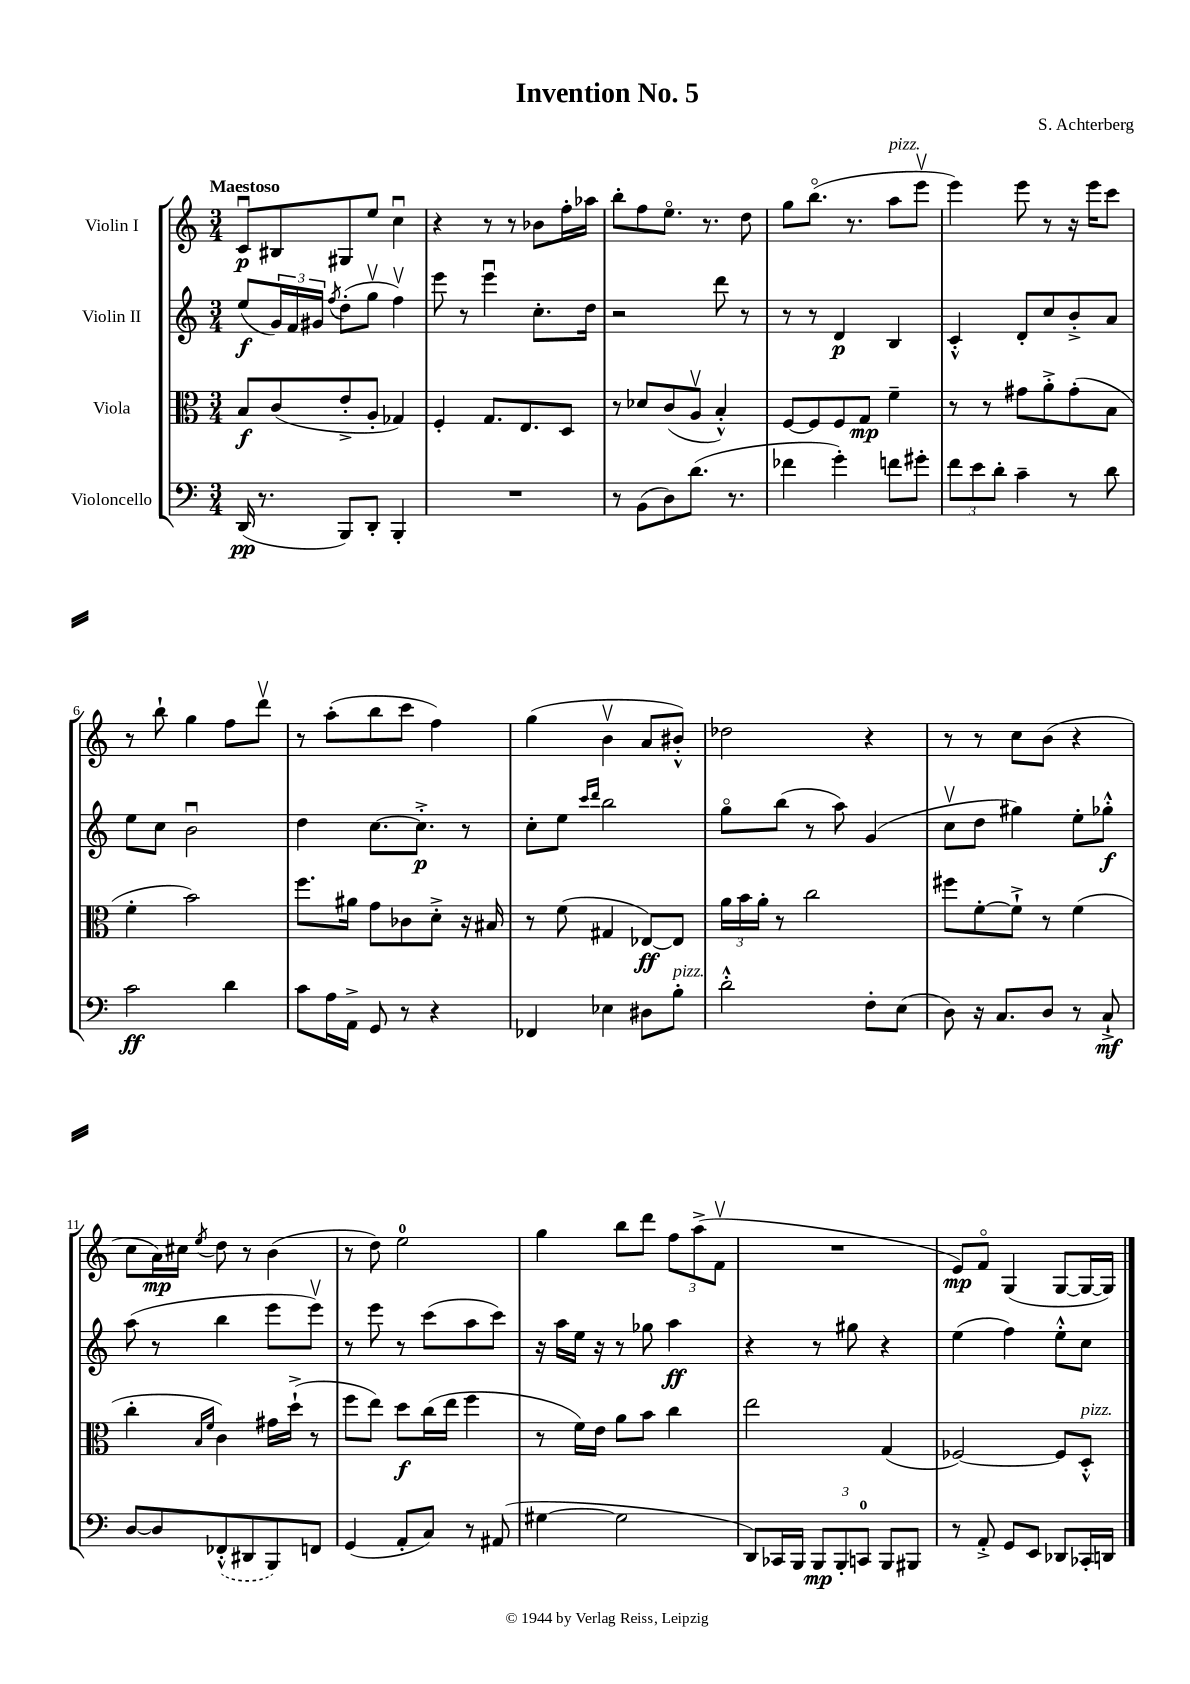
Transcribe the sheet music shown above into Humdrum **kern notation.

**kern	**kern	**kern	**kern
*staff4	*staff3	*staff2	*staff1
*clefF4	*clefC3	*clefG2	*clefG2
*k[]	*k[]	*k[]	*k[]
*M3/4	*M3/4	*M3/4	*M3/4
(16DD	8B	(8ee	8cu
8.r	.	.	.
.	(8c	24g)	8B#
.	.	24f	.
.	.	24g#	.
.	.	8qff	.
8BBB)	8e'^	(8dd'	8G#
8DD'	8A'	8ggv	8ee
4BBB'	4G-)	4ffv)	4ccu
=	=	=	=
2.r	4F'	8eee	4r
.	.	8r	.
.	8.G	4eeeu	8r
.	.	.	8r
.	8.E	.	.
.	.	8.cc'	8b-
.	8D	.	16ff'
.	.	16dd	16aa-
=	=	=	=
8r	8r	2r	8bb'
(8BB	8d-	.	8ff
8D)	(8c	.	8.eeo
(8.d	8Av	.	.
.	.	.	8.r
.	4B'^^)	8ddd	.
8.r	.	.	.
.	.	8r	8dd
=	=	=	=
4f-	[8F	8r	8gg
.	8F]	8r	(8.bbo
4g')	8F	4d	.
.	.	.	8.r
.	8G	.	.
8f	4f~	4B	8aa
8g#'	.	.	8eeev
=	=	=	=
12f	8r	4c'^^	4eee)
12e	.	.	.
.	8r	.	.
12d'	.	.	.
4c~	8g#	8d'	8eee
.	8a'^	8cc	8r
8r	(8g#'	8b'^	16r
.	.	.	16eee
8d	8B	8a	8ccc
=	=	=	=
2c	4f'	8ee	8r
.	.	8cc	8bb`
.	2b)	2bu	4gg
4d	.	.	8ff
.	.	.	8dddv
=	=	=	=
8c	8.ff	4dd	8r
16A	.	.	(8aa'
16AA^	16a#	.	.
8GG	8g	[8.cc	8bb
8r	8c-	.	8ccc
.	.	8.cc'^]	.
4r	8d'^	.	4ff)
.	16r	8r	.
.	16B#	.	.
=	=	=	=
4FF-	8r	8cc'	(4gg
.	(8f	8ee	.
.	.	16qqccc	.
.	.	16qqddd	.
4E-	4G#	2bb	4bv
8D#	[8E-)	.	8a
8B'	8E-]	.	8b#'^^)
=	=	=	=
2d'^^	24a	8ggo	2dd-
.	24b	.	.
.	24a'	.	.
.	8r	(8bb	.
.	2cc	8r	.
.	.	8aa)	.
8F'	.	(4g	4r
(8E	.	.	.
=	=	=	=
8D)	8ff#	8ccv	8r
16r	[8f'	8dd	8r
8.C	.	.	.
.	8f`^]	4gg#)	8cc
8D	8r	.	(8b
8r	(4f	8ee'	4r
8C`^	.	8gg-'^^	.
=	=	=	=
[8D	4cc'	(8aa	8cc
8D]	.	8r	16a)
.	.	.	16cc#
.	16qqB	.	.
.	16qqf	.	8qee
(8FF-'^^	4c)	4bb	8dd
8DD#	.	.	8r
8BBB)	16g#	8eee	(4b
.	(16dd`^	.	.
8FF	8r	8eeev)	.
=	=	=	=
(4GG	8ff	8r	8r
.	8ee)	8eee	8dd)
8AA'	8dd	8r	2ee
8C)	(16cc	(8ccc	.
.	16ee	.	.
8r	4ff	8aa	.
(8AA#	.	8ccc)	.
=	=	=	=
[4G#	8r	16r	4gg
.	.	16aa	.
.	16f)	16ee	.
.	16e	16r	.
2G#]	8a	8r	8bb
.	8b	8gg-	8ddd
.	4cc	4aa	12ff
.	.	.	(12aa^
.	.	.	12fv
=	=	=	=
8DD)	2ee	4r	2.r
16CC-	.	.	.
16BBB	.	.	.
12BBB	.	8r	.
12BBB'	.	.	.
.	.	8gg#	.
12CC	.	.	.
8BBB	(4G	4r	.
8BBB#	.	.	.
=	=	=	=
8r	[2F-)	(4ee	8e)
8AA'^	.	.	8fo
8GG	.	4ff)	(4G
8EE	.	.	.
8DD-	8F-]	8ee'^^	[8G
16CC-'	8D'^^	8cc	16G_
16DD	.	.	16G])
==	==	==	==
*-	*-	*-	*-
